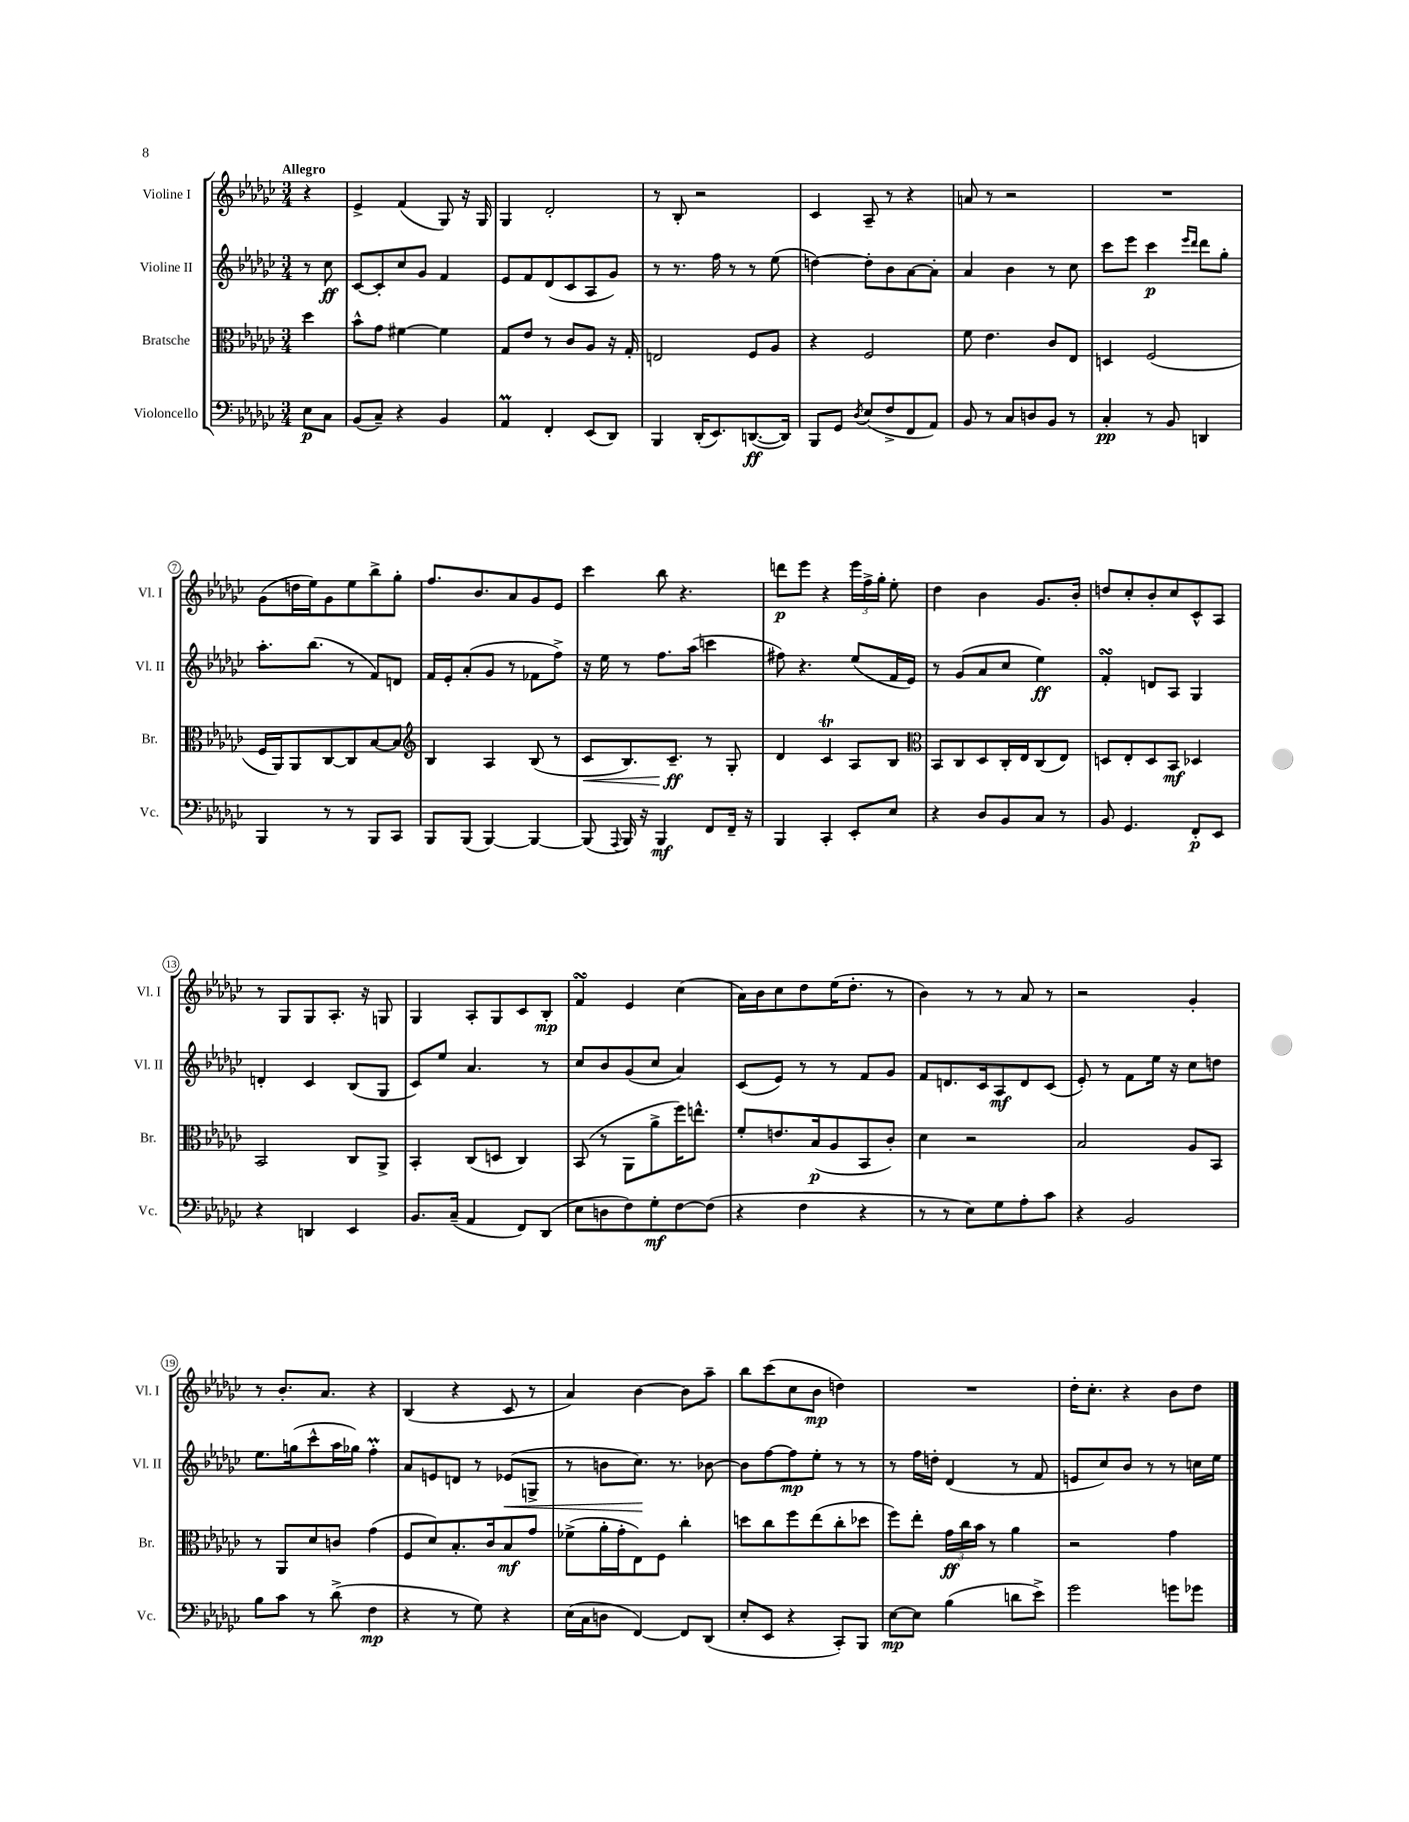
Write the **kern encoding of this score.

**kern	**dynam	**kern	**dynam	**kern	**dynam	**kern	**dynam
*part4	*part4	*part3	*part3	*part2	*part2	*part1	*part1
*staff4	*staff4	*staff3	*staff3	*staff2	*staff2	*staff1	*staff1
*I"Violoncello	*	*I"Bratsche	*	*I"Violine II	*	*I"Violine I	*
*I'Vc.	*	*I'Br.	*	*I'Vl. II	*	*I'Vl. I	*
*clefF4	*	*clefC3	*	*clefG2	*	*clefG2	*
*k[b-e-a-d-g-c-]	*	*k[b-e-a-d-g-c-]	*	*k[b-e-a-d-g-c-]	*	*k[b-e-a-d-g-c-]	*
*M3/4	*	*M3/4	*	*M3/4	*	*M3/4	*
=	=	=	=	=	=	=	=
!	!	!	!	!	!	!LO:TX:a:B:t=Allegro	!
8E-\L	p	4dd-\	.	8r	.	4r	.
8C-\J	.	.	.	8cc-\	ff	.	.
=1	=1	=1	=1	=1	=1	=1	=1
(8BB-/L	.	8b-^^\L	.	[8c-/L	.	4e-^/	.
8C-~/J)	.	8g-\J	.	8c-'/]	.	.	.
4r	.	[4f#X\	.	8cc-/	.	(4f/	.
.	.	.	.	8g-/J	.	.	.
4BB-/	.	4f#\]	.	4f/	.	8G-/)	.
.	.	.	.	.	.	16r	.
.	.	.	.	.	.	16G-/	.
=2	=2	=2	=2	=2	=2	=2	=2
4AA-M/	.	8G-/L	.	8e-/L	.	4G-/	.
.	.	8e-/J	.	8f/	.	.	.
4FF'/	.	8r	.	(8d-/	.	2d-'/	.
.	.	8c-/L	.	8c-/	.	.	.
(8EE-/L	.	8A-/J	.	8A-/	.	.	.
8DD-/J)	.	16r	.	8g-/J)	.	.	.
.	.	16G-'/	.	.	.	.	.
=3	=3	=3	=3	=3	=3	=3	=3
4BBB-/	.	2En/	.	8r	.	8r	.
.	.	.	.	8.r	.	8B-'/	.
(16DD-'/KL	.	.	.	.	.	2r	.
8.EE-/)	.	.	.	16ff\	.	.	.
.	.	.	.	8r	.	.	.
([8.DDn/	ff	8F/L	.	8r	.	.	.
.	.	8A-/J	.	(8ee-\	.	.	.
16DD/Jk])	.	.	.	.	.	.	.
=4	=4	=4	=4	=4	=4	=4	=4
8BBB-/L	.	4r	.	[4ddn\)	.	4c-/	.
8GG-/J	.	.	.	.	.	.	.
8qD-/	.	.	.	.	.	.	.
(8E-/L	.	2F/	.	8dd'\L]	.	8A-~/	.
8F^/	.	.	.	8b-\	.	8r	.
8FF/	.	.	.	[8a-\	.	4r	.
8AA-/J)	.	.	.	8a-'\J]	.	.	.
=5	=5	=5	=5	=5	=5	=5	=5
8BB-/	.	8f\	.	4a-/	.	8an/	.
8r	.	4.e-\	.	.	.	8r	.
8C-/L	.	.	.	4b-\	.	2r	.
8Dn/	.	.	.	.	.	.	.
8BB-/J	.	8c-/L	.	8r	.	.	.
8r	.	8E-/J	.	8cc-\	.	.	.
=6	=6	=6	=6	=6	=6	=6	=6
4C-'/	pp	4Dn/	.	8ccc-\L	.	2.r	.
.	.	.	.	8eee-\J	.	.	.
8r	.	(2F/	.	4ccc-\	p	.	.
8BB-/	.	.	.	.	.	.	.
.	.	.	.	16qqeee-/LL	.	.	.
.	.	.	.	16qqddd-/JJ	.	.	.
4DDn/	.	.	.	8ddd-\L	.	.	.
.	.	.	.	8gg-'\J	.	.	.
!!LO:LB:g=z
=7	=7	=7	=7	=7	=7	=7	=7
4BBB-/	.	16F/LL	.	8.aa-'\L	.	(8g-\L	.
.	.	16AA-/J)	.	.	.	.	.
.	.	8AA-/	.	.	.	16ddn\L	.
.	.	.	.	(8.bb-\J	.	16ee-\J)	.
8r	.	[8C-/	.	.	.	8g-\	.
8r	.	8C-/]	.	8r	.	8ee-\	.
8BBB-/L	.	[8B-/	.	8f/L)	.	8bb-^\	.
8CC-/J	.	8B-/J]	.	8dn/J	.	8gg-'\J	.
=8	=8	=8	=8	=8	=8	=8	=8
*	*	*clefG2	*	*	*	*	*
8BBB-/L	.	4B-/	.	16f/LL	.	8.ff/L	.
.	.	.	.	16e-'/J	.	.	.
(8BBB-/J	.	.	.	(8a-'/	.	.	.
.	.	.	.	.	.	8.b-/	.
[4BBB-/)	.	4A-/	.	8g-/J	.	.	.
.	.	.	.	8r	.	8a-/	.
4BBB-/_	.	(8B-/	.	8f-X\L	.	8g-/	.
.	.	8r	.	8ff^\J)	.	8e-/J	.
=9	=9	=9	=9	=9	=9	=9	=9
!	!	!	!LO:HP:b	!	!	!	!
(8BBB-/]	.	8c-/L	<	16r	.	4ccc-\	.
.	.	.	.	16ee-\	.	.	.
8qqAAA-/	.	.	.	.	.	.	.
16BBB-/)	.	8.B-/)	.	8r	.	.	.
16r	.	.	.	.	.	.	.
4BBB-/	mf	.	.	8.ff\L	.	8bb-\	.
.	.	8.c-~/J	ff	.	.	.	.
.	.	.	.	.	.	4.r	.
.	.	.	.	(16aa-\Jk	.	.	.
8FF/L	.	8r	[	4cccn\	.	.	.
16FF~/Jk	.	8G-'/	.	.	.	.	.
16r	.	.	.	.	.	.	.
=10	=10	=10	=10	=10	=10	=10	=10
4BBB-/	.	4d-/	.	8ff#X\)	.	8dddn\L	p
.	.	.	.	4.r	.	8eee-\J	.
4CC-'/	.	4c-T/	.	.	.	4r	.
8EE-'/L	.	8A-/L	.	(8ee-/L	.	24eee-\LL	.
.	.	.	.	.	.	24ff^\	.
.	.	.	.	.	.	24gg-'\JJ	.
8E-/J	.	8B-/J	.	16f/L	.	8ee-'\	.
.	.	.	.	16e-/JJ)	.	.	.
=11	=11	=11	=11	=11	=11	=11	=11
*	*	*clefC3	*	*	*	*	*
4r	.	8BB-/L	.	8r	.	4dd-\	.
.	.	8C-/	.	(8g-/L	.	.	.
8D-/L	.	8D-/	.	8a-/	.	4b-\	.
8BB-/	.	16C-'/L	.	8cc-/J	.	.	.
.	.	16E-/J	.	.	.	.	.
8C-/J	.	(8C-/	.	4ee-\)	ff	8.g-/L	.
8r	.	8E-/J)	.	.	.	.	.
.	.	.	.	.	.	16b-'/Jk	.
=12	=12	=12	=12	=12	=12	=12	=12
8BB-/	.	8Dn/L	.	4fsSsS'/	.	8ddn/L	.
4.GG-/	.	8E-'/	.	.	.	8cc-'/	.
.	.	8D/	.	8dn/L	.	8b-'/	.
.	.	8BB-/J	mf	8A-/J	.	8cc-/	.
8FF'/L	p	4D-X/	.	4G-/	.	8c-^^/	.
8EE-/J	.	.	.	.	.	8A-/J	.
!!LO:LB:g=z
=13	=13	=13	=13	=13	=13	=13	=13
4r	.	2BB-/	.	4dn'/	.	8r	.
.	.	.	.	.	.	8G-/L	.
4DDn/	.	.	.	4c-/	.	8G-/	.
.	.	.	.	.	.	8.A-'/J	.
4EE-/	.	8C-/L	.	(8B-/L	.	.	.
.	.	.	.	.	.	16r	.
.	.	8AA-^/J	.	8G-/J	.	8Gn/	.
=14	=14	=14	=14	=14	=14	=14	=14
8.BB-/L	.	4BB-'/	.	8c-/L)	.	4G-/	.
.	.	.	.	8ee-/J	.	.	.
(16C-~/Jk	.	.	.	.	.	.	.
4AA-/	.	(8C-/L	.	4.a-/	.	8A-'/L	.
.	.	8Dn/J	.	.	.	8G-/	.
8FF/L)	.	4C-/)	.	.	.	8c-/	.
(8DD-/J	.	.	.	8r	.	8B-'/J	mp
=15	=15	=15	=15	=15	=15	=15	=15
8E-\L	.	(8BB-/	.	8cc-/L	.	4fsSsS/	.
8Dn\	.	8r	.	8b-/	.	.	.
8F\)	.	8AA-\L	.	(8g-/	.	4e-/	.
8G-'\	mf	8a-^\	.	8cc-/J	.	.	.
[8F\	.	16ff\K)	.	4a-/)	.	(4cc-\	.
.	.	8.een^^\J	.	.	.	.	.
(8F\J]	.	.	.	.	.	.	.
=16	=16	=16	=16	=16	=16	=16	=16
4r	.	8f'/L	.	(8c-/L	.	16a-\LL)	.
.	.	.	.	.	.	16b-\J	.
.	.	8.en/	.	8e-/J)	.	8cc-\	.
4F\	.	.	.	8r	.	8dd-\	.
.	.	(16B-/k	p	.	.	.	.
.	.	8A-/	.	8r	.	(16ee-\K	.
.	.	.	.	.	.	8.dd-'\J	.
4r	.	8BB-/	.	8f/L	.	.	.
.	.	8c-'/J)	.	8g-/J	.	8r	.
=17	=17	=17	=17	=17	=17	=17	=17
8r	.	4d-\	.	8f/L	.	4b-\)	.
8r	.	.	.	8.dn/	.	.	.
8E-\L)	.	2r	.	.	.	8r	.
.	.	.	.	16c-/k	.	.	.
8G-\	.	.	.	8A-/	mf	8r	.
8A-'\	.	.	.	8d/	.	8a-/	.
8c-\J	.	.	.	(8c-/J	.	8r	.
=18	=18	=18	=18	=18	=18	=18	=18
4r	.	2B-/	.	8e-'/)	.	2r	.
.	.	.	.	8r	.	.	.
2BB-/	.	.	.	8f\L	.	.	.
.	.	.	.	16ee-\Jk	.	.	.
.	.	.	.	16r	.	.	.
.	.	8A-/L	.	8cc-\L	.	4g-'/	.
.	.	8BB-/J	.	8ddn\J	.	.	.
!!LO:LB:g=z
=19	=19	=19	=19	=19	=19	=19	=19
8B-\L	.	8r	.	8.ee-\L	.	8r	.
8c-\J	.	8AA-/L	.	.	.	8.b-'/L	.
.	.	.	.	(16ggn\k	.	.	.
8r	.	8d-/	.	8ccc-^^\	.	.	.
.	.	.	.	.	.	8.a-/J	.
(8d-^\	.	8cn/J	.	16aa-\L	.	.	.
.	.	.	.	16gg-X\JJ)	.	.	.
4F\	mp	(4g-\	.	4ffm'\	.	4r	.
=20	=20	=20	=20	=20	=20	=20	=20
4r	.	8F/L	.	8a-/L	.	(4B-/	.
.	.	8d-/)	.	8en/	.	.	.
8r	.	8.B-'/	.	8dn/J	.	4r	.
8G-\)	.	.	.	8r	.	.	.
.	.	16c-/k	.	.	.	.	.
!	!	!	!	!	!LO:HP:b	!	!
4r	.	8B-/	mf	(8e-X/L	<	8c-/	.
.	.	8g-/J	.	8Gn^/J	.	8r	.
=21	=21	=21	=21	=21	=21	=21	=21
(16E-\LL	.	(8f-X^\L	.	8r	.	4a-/)	.
16C-\J	.	.	.	.	.	.	.
8Dn\J	.	16a-'\L	.	8bn\L	.	.	.
.	.	16g-'\J	.	.	.	.	.
[4FF/)	.	8E-\)	.	8.cc-\J)	.	[4b-\	.
.	.	8F\J	.	.	.	.	.
.	.	.	.	8.r	[	.	.
8FF/L]	.	4cc-'\	.	.	.	8b-\L]	.
(8DD-/J	.	.	.	[8b-X\	.	8aa-~\J	.
=22	=22	=22	=22	=22	=22	=22	=22
8E-'/L	.	8ddn\L	.	8b-\L]	.	8bb-\L	.
8EE-/J	.	8cc-\	.	[8ff\	.	(8ccc-\	.
4r	.	8ff\	.	8ff\]	mp	8cc-\	.
.	.	(8ee-\	.	8ee-'\J	.	8b-\J	mp
8CC-'/L)	.	8cc-'\	.	8r	.	4ddn\)	.
8BBB-/J	.	8dd-X\J	.	8r	.	.	.
=23	=23	=23	=23	=23	=23	=23	=23
[8E-\L	mp	8ff\L)	.	8r	.	2.r	.
8E-\J]	.	8ee-'\J	.	16ff\LL	.	.	.
.	.	.	.	16ddn'\JJ	.	.	.
(4B-\	.	24g-\LL	ff	(4d-/	.	.	.
.	.	24cc-\	.	.	.	.	.
.	.	24b-\JJ	.	.	.	.	.
.	.	8r	.	.	.	.	.
8dn\L	.	4a-\	.	8r	.	.	.
8e-^\J)	.	.	.	8f/	.	.	.
=24	=24	=24	=24	=24	=24	=24	=24
2g-\	.	2r	.	8en/L	.	16dd-'\KL	.
.	.	.	.	.	.	8.cc-'\J	.
.	.	.	.	8cc-/)	.	.	.
.	.	.	.	8b-/J	.	4r	.
.	.	.	.	8r	.	.	.
8gn\L	.	4g-\	.	8r	.	8b-\L	.
8g-X\J	.	.	.	16ccn\LL	.	8dd-\J	.
.	.	.	.	16ee-\JJ	.	.	.
==	==	==	==	==	==	==	==
*-	*-	*-	*-	*-	*-	*-	*-
